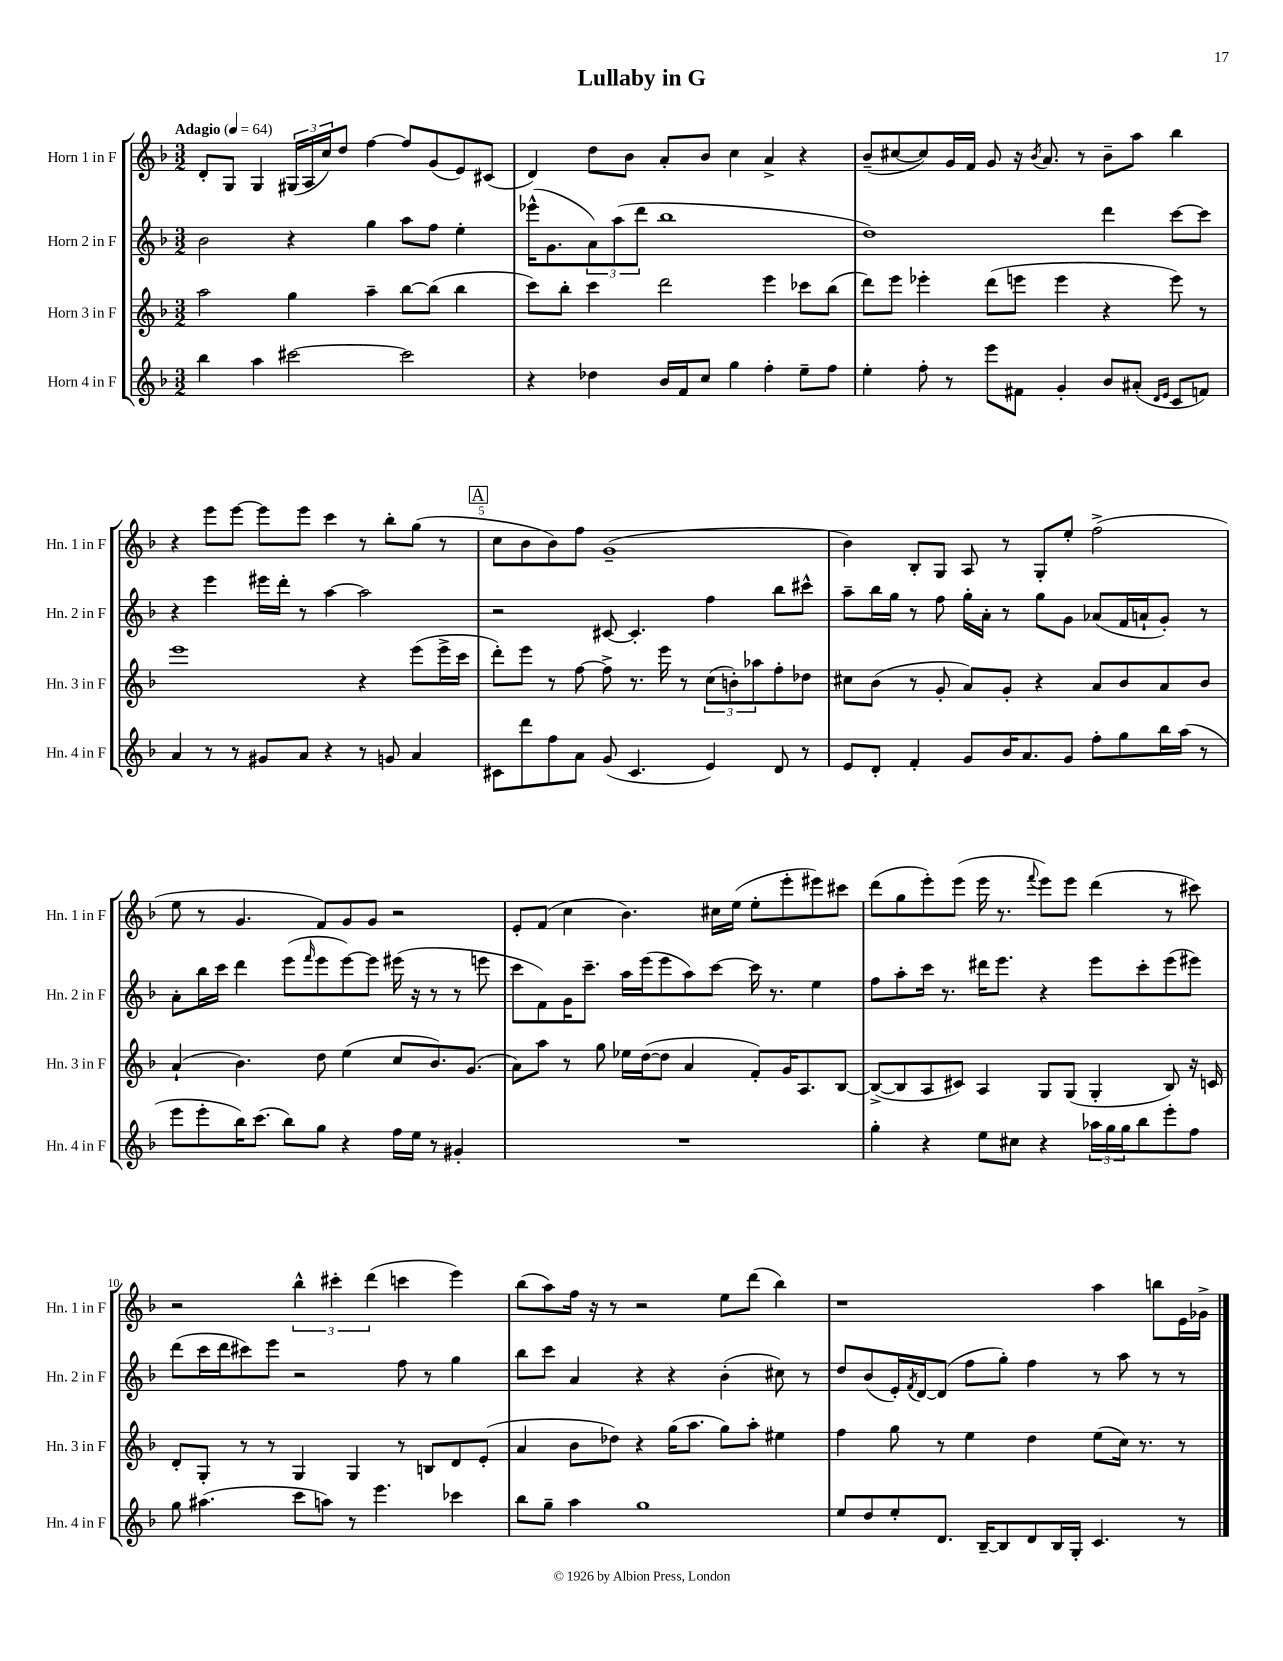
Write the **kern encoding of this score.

**kern	**kern	**kern	**kern
*staff4	*staff3	*staff2	*staff1
*clefG2	*clefG2	*clefG2	*clefG2
*k[b-]	*k[b-]	*k[b-]	*k[b-]
*M3/2	*M3/2	*M3/2	*M3/2
*MM64	*MM64	*MM64	*MM64
4bb-	2aa	2b-	8d'
.	.	.	8G
4aa	.	.	4G
[2ccc#	4gg	4r	(24G#
.	.	.	24A
.	.	.	24cc)
.	.	.	8dd
.	4aa~	4gg	[4ff
2ccc#]	[8bb-	8aa	8ff]
.	(8bb-]	8ff	(8g
.	4bb-	4ee'	8e)
.	.	.	(8c#
=	=	=	=
4r	8ccc)	(16eee-^^	4d)
.	.	8.g	.
.	8bb-'	.	.
4dd-	4ccc	12a)	8dd
.	.	(12aa	.
.	.	.	8b-
.	.	12ddd	.
16b-	2ddd	1bb-	8a'
16f	.	.	.
8cc	.	.	8b-
4gg	.	.	4cc
4ff'	4eee	.	4a^
8ee~	8ccc-	.	4r
8ff	(8bb-	.	.
=	=	=	=
4ee'	8ddd)	1dd)	(8b-~
.	8eee	.	[8cc#
8ff'	4eee-'	.	8cc#])
8r	.	.	16g
.	.	.	16f
8eee	(8ddd	.	8g
8f#	8eee	.	16r
.	.	.	8qb-
.	.	.	8.a
4g'	4eee	.	.
.	.	.	8r
8b-	4r	4ddd	8b-~
(8a#'	.	.	8aa
16qqd	.	.	.
16qqe	.	.	.
8c	8eee)	[8ccc	4bb-
8f)	8r	8ccc]	.
=	=	=	=
4a	1eee	4r	4r
8r	.	4eee	8eee
8r	.	.	[8eee
8g#	.	16eee#	8eee]
.	.	16ddd'	.
8a	.	8r	8eee
4r	.	[4aa	4ccc
8r	4r	2aa]	8r
8g	.	.	8bb-'
4a	(8eee	.	(8gg
.	16eee^	.	8r
.	16ccc	.	.
=	=	=	=
8c#	8ddd')	2r	8cc
8ddd	8eee	.	8b-
8ff	8r	.	8b-)
8a	[8ff	.	8ff
(8g	8ff^]	[8c#	(1g~
4.c#	8.r	4.c#']	.
.	16eee	.	.
.	8r	.	.
4e)	(12cc	4ff	.
.	12b')	.	.
.	12aa-	.	.
8d	8ff'	8bb-	.
8r	8dd-	8ccc#^^	.
=	=	=	=
8e	8cc#	8aa~	4b-)
8d'	(8b-	16bb-	.
.	.	16gg	.
4f'	8r	8r	8B-'
.	8g'	8ff	8G
8g	8a)	16gg'	8A
.	.	16a'	.
16b-	8g'	8r	8r
8.a	.	.	.
.	4r	8gg	8G'
8g	.	8g	8ee'
8ff'	8a	(8a-	(2ff^
8gg	8b-	16f	.
.	.	16a`	.
16bb-	8a	8g')	.
(16aa	.	.	.
8r	8b-	8r	.
=	=	=	=
8eee	(4a`	8a'	8ee
8eee'	.	16bb-	8r
.	.	16ccc	.
16bb-)	4.b-)	4ddd	4.g
(8.ccc	.	.	.
8bb-)	.	(8eee	.
.	.	16qqfff	.
8gg	8dd	8eee	8f)
4r	(4ee	[8eee)	8g
.	.	8eee]	8g
16ff	8cc	(16eee#	2r
16ee	.	16r	.
8r	8.b-)	8r	.
4g#'	.	8r	.
.	(8.g	.	.
.	.	8eee	.
=	=	=	=
1.r	8a)	8ccc	8e'
.	8aa	8f)	(8f
.	8r	16g	4cc
.	.	8.ccc~	.
.	8gg	.	.
.	16ee-	16aa	4.b-)
.	([16dd	(16eee	.
.	8dd]	8eee	.
.	4a	8aa)	.
.	.	[8ccc	16cc#
.	.	.	(16ee
.	8f')	16ccc]	8ee'
.	.	8.r	.
.	16g	.	8eee'
.	8.A	.	.
.	.	4ee	8eee#)
.	[8B-	.	8ccc#
=	=	=	=
4gg'	(8B-^_	8ff	(8ddd
.	8B-]	8aa'	8gg
4r	8A	16ccc	8eee')
.	.	8.r	.
.	8c#)	.	(8eee
8ee	4A	16ddd#	16eee
.	.	8.eee	8.r
8cc#	.	.	.
.	.	.	8qqfff
4r	8G	4r	8eee)
.	(8G	.	8eee
24aa-	4G'	8eee	(4ddd
24gg	.	.	.
24gg	.	.	.
8bb-	.	8ccc'	.
8eee'	8B-)	(8eee	8r
8ff	16r	8eee#)	8ccc#)
.	16c	.	.
=	=	=	=
8gg	8d'	(8ddd	2r
(4.aa#	8G'	16ccc	.
.	.	16ddd	.
.	8r	8ccc#)	.
.	8r	8eee	.
8ccc	4G	2r	6bb-^^
8aa)	.	.	.
.	.	.	6ccc#'
8r	4G	.	.
.	.	.	(6ddd
4.eee	.	.	.
.	8r	8ff	4ccc
.	8B	8r	.
4ccc-	8d	4gg	4eee)
.	(8e'	.	.
=	=	=	=
8bb-	4a	8bb-	(8bb-
8gg~	.	8ccc	8aa)
4aa	8b-	4a	16ff
.	.	.	16r
.	8dd-)	.	8r
1gg	4r	4r	2r
.	(16gg	4r	.
.	8.aa	.	.
.	8gg)	(4b-'	8ee
.	8aa'	.	(8ddd
.	4ee#	8cc#)	4bb-)
.	.	8r	.
=	=	=	=
8ee	4ff	8dd	1r
8dd	.	(8b-	.
8ee'	8gg	16e')	.
.	.	8qf	.
.	.	[16d	.
8.d	8r	(8d]	.
.	4ee	8ff	.
[16B-~	.	.	.
8B-]	.	8gg')	.
8d	4dd	4ff	.
16B-	.	.	.
16G'	.	.	.
4.c	(8ee	8r	4aa
.	16cc)	8aa	.
.	8.r	.	.
.	.	8r	8bb
8r	8r	8r	16e
.	.	.	16g-^
==	==	==	==
*-	*-	*-	*-
